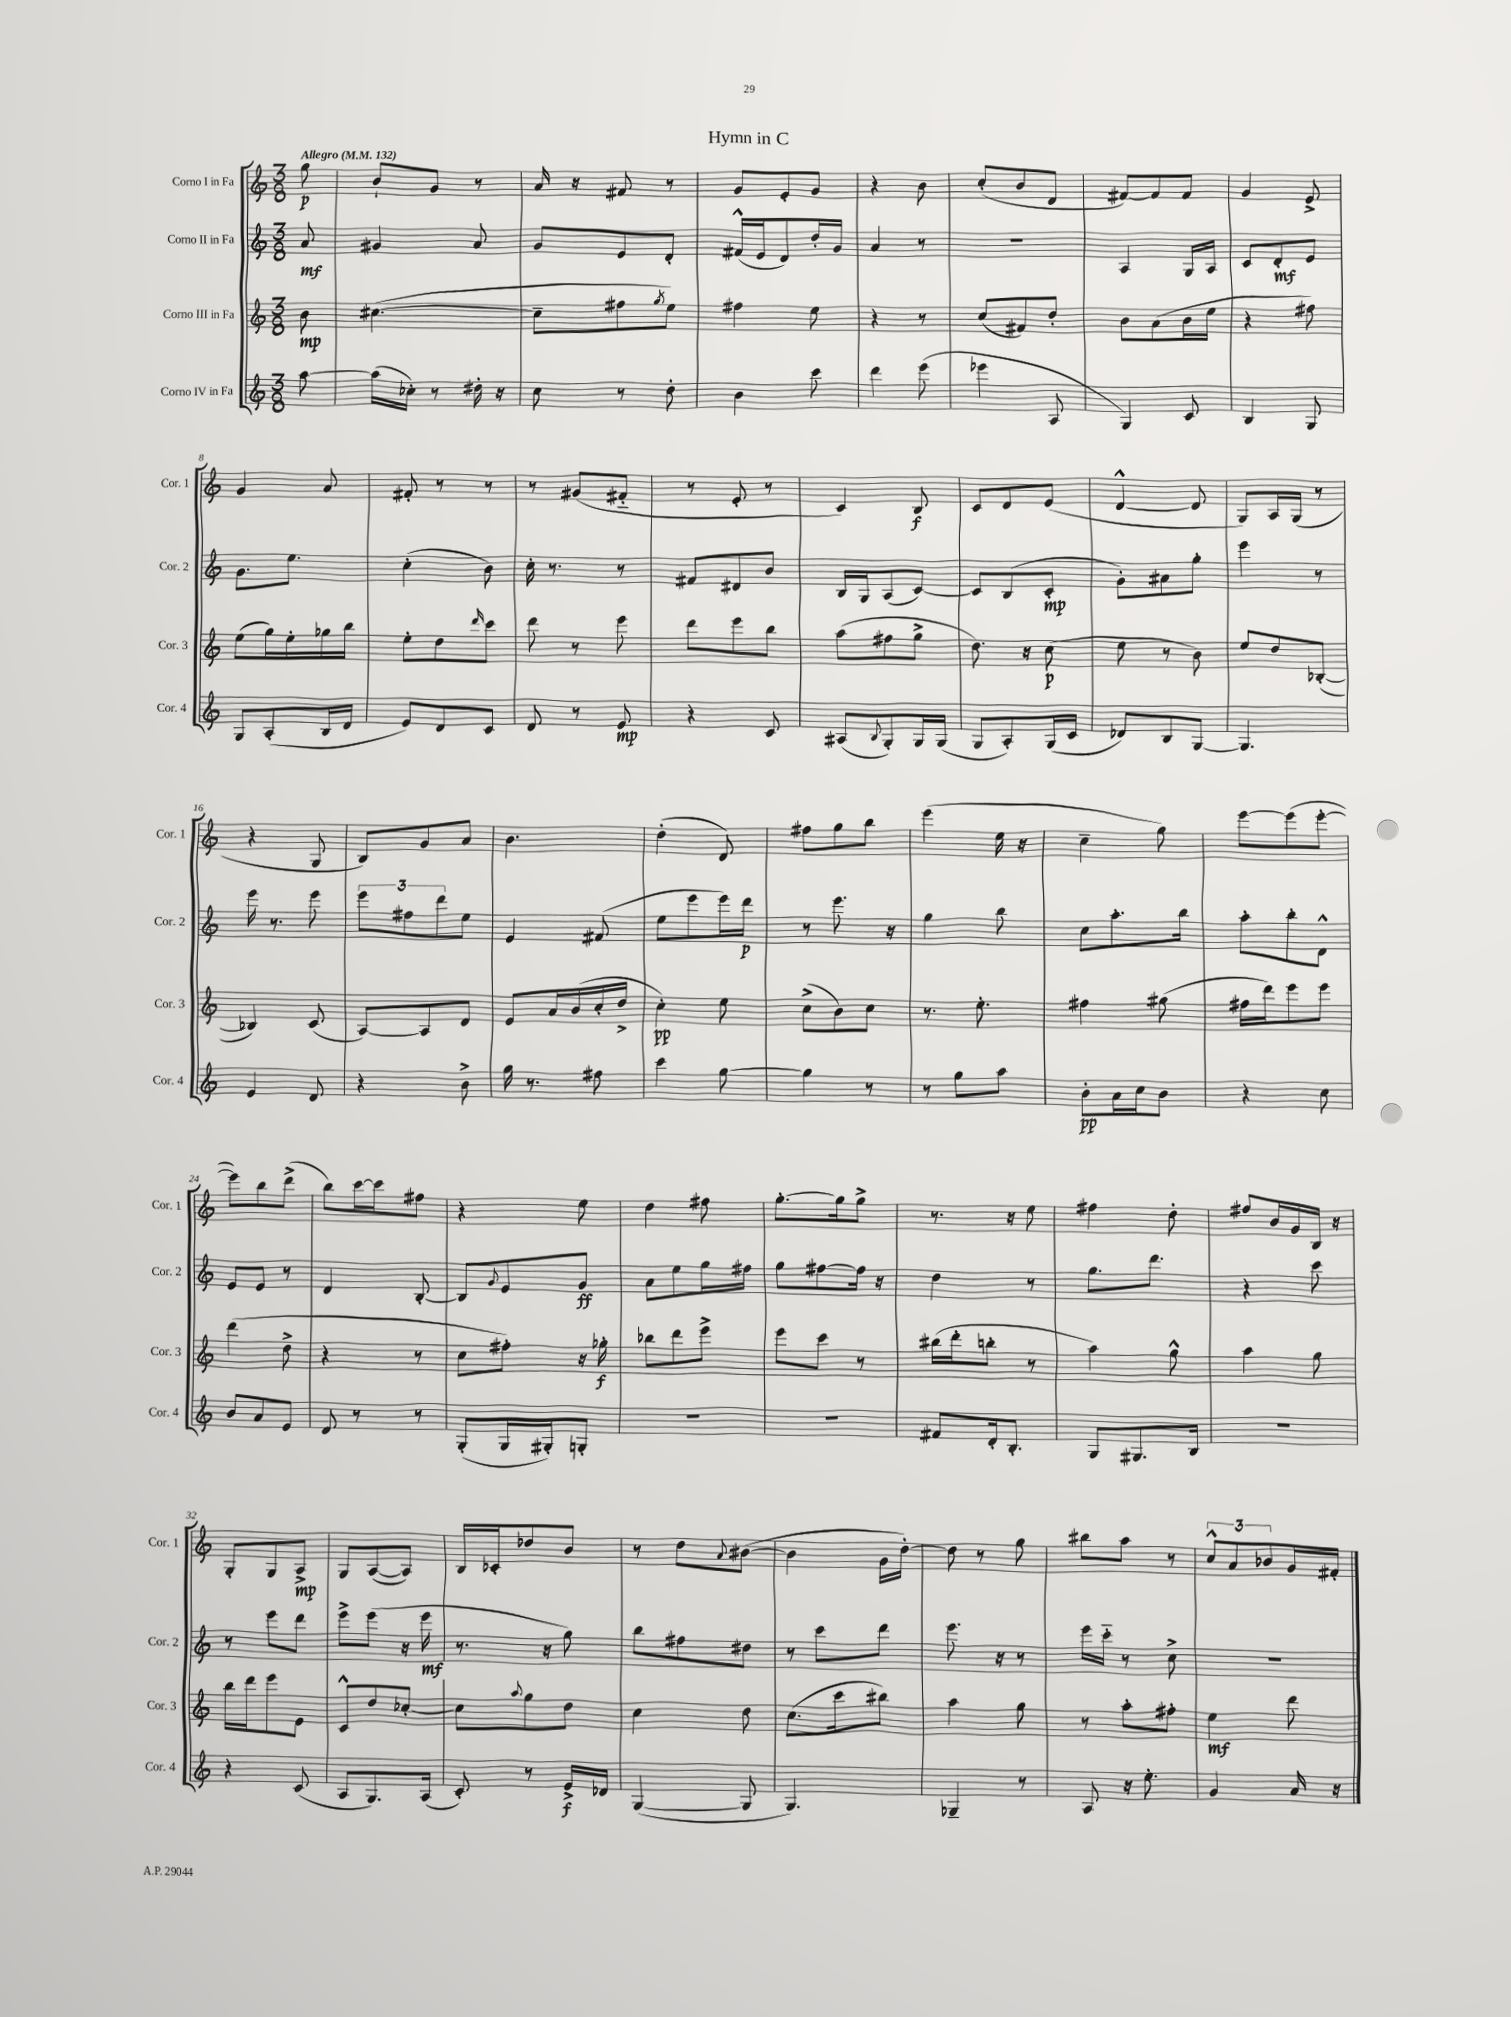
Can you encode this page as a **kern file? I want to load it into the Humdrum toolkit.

**kern	**kern	**kern	**kern
*staff4	*staff3	*staff2	*staff1
*clefG2	*clefG2	*clefG2	*clefG2
*k[]	*k[]	*k[]	*k[]
*M3/8	*M3/8	*M3/8	*M3/8
*MM132	*MM132	*MM132	*MM132
[8aa	8b	8a	8gg
=	=	=	=
(16aa]	([4.cc#	4g#	8b`
16cc-')	.	.	.
8r	.	.	8g
16dd#'	.	8a	8r
16r	.	.	.
=	=	=	=
8cc	8cc#~]	8g	16a
.	.	.	16r
8r	8ff#	8e	8f#
.	8qgg	.	.
8dd'	8ee)	8d'	8r
=	=	=	=
4b	4ff#	(16f#^^	8g
.	.	16e	.
.	.	8d)	8e'
8ccc	8ee	16dd'	8g
.	.	16g	.
=	=	=	=
4ddd	4r	4a	4r
(8eee	8r	8r	8b
=	=	=	=
4eee-	(8cc	4.r	(8cc'
.	8f#)	.	8b
8A	8dd'	.	8d
=	=	=	=
4G)	8b	4A	[8f#)
.	(8a	.	8f#]
8c	16b	16G	8f#
.	16ee	16A	.
=	=	=	=
4B	4r	8c	4g
.	.	8d'	.
8G	8ff#)	8e	8e^
=	=	=	=
8G	(8ee	8.g	4g
(8A'	16gg)	.	.
.	16ee'	8.ee	.
16B	16gg-	.	8a
16d	16bb	.	.
=	=	=	=
8e)	8ee'	(4cc'	8f#'
8d	8dd	.	8r
.	16qqddd	.	.
8c	8ccc	8b)	8r
=	=	=	=
8d	8ddd	16cc'	8r
.	.	8.r	.
8r	8r	.	(8g#
8e	8eee	8r	8f#'~
=	=	=	=
4r	8ddd	8f#	8r
.	8eee	8d#	8e'
8c	8bb	8b	8r
=	=	=	=
(8A#	(8aa	16B	4c)
.	.	16G	.
8qqB	.	.	.
8G')	8ff#	(8A	.
16G	8gg^	[8c)	8B
(16G	.	.	.
=	=	=	=
8G	8.dd)	8c]	8c
8A')	.	(8B	8d
.	16r	.	.
(16G	(8cc	8c'	(8e
16c	.	.	.
=	=	=	=
8d-)	8ee	8g')	[4d^^
8B	8r	8a#	.
[8G	8b)	8gg'	8d]
=	=	=	=
4.G]	8ee	4eee	8G)
.	8dd	.	16A
.	.	.	(16G
.	([8B-'	8r	8r
=	=	=	=
4e	4B-])	16eee	4r
.	.	8.r	.
8d	(8c	8eee	8G
=	=	=	=
4r	[8A)	12eee	8B)
.	.	12ff#	.
.	8A]	.	8g
.	.	12ddd	.
8b^	8d	8ee	8a
=	=	=	=
16gg	8e	4e	4.b
8.r	.	.	.
.	16a	.	.
.	(16b	.	.
8ff#	16cc'	(8f#	.
.	16dd^	.	.
=	=	=	=
4ccc	4cc')	8ee	(4dd'
.	.	8eee	.
[8gg	8ee	16eee)	8d)
.	.	16ddd	.
=	=	=	=
4gg]	(8cc^	8r	8ff#
.	8b)	8.eee	8gg
8r	8cc	.	8bb
.	.	16r	.
=	=	=	=
8r	8.r	4gg	(4eee
8gg	.	.	.
.	8.ee'	.	.
8aa	.	8bb	16ee
.	.	.	16r
=	=	=	=
8b'	4ff#	8cc	4cc~
16a	.	8.aa'	.
16cc	.	.	.
8b	(8gg#	.	8gg)
.	.	16bb	.
=	=	=	=
4r	16ff#	8aa'	[8eee
.	16ddd)	.	.
.	8eee	8bb'	(8eee]
8cc	8eee	8d^^	[8eee'
=	=	=	=
8b	(4ddd	8e	8eee])
8a	.	8e	8bb
8e	8dd^	8r	(8ddd^
=	=	=	=
8d	4r	4d	8bb)
8r	.	.	[16ccc
.	.	.	16ccc]
8r	8r	[8B'	8ff#
=	=	=	=
(8G'	8cc	8B]	4r
.	.	8qqg	.
16G	8ff#')	8e	.
16G#')	.	.	.
8G'	16r	8g	8ee
.	16gg-'	.	.
=	=	=	=
4.r	8bb-	8a	4dd
.	8ddd	8ee	.
.	8eee^	16gg	8ff#
.	.	16ff#	.
=	=	=	=
4.r	8eee	8gg	[8.gg'
.	8ccc	[8ff#	.
.	.	.	16gg]
.	8r	16ff#]	8gg^
.	.	16r	.
=	=	=	=
8f#	(16bb#	4dd	8.r
.	16ddd'	.	.
16d'	8bb'	.	.
8.B'	.	.	16r
.	8r	8r	8ee
=	=	=	=
8G	4aa)	8.gg	4ff#
8.G#	.	.	.
.	.	8.ddd	.
.	8gg^^	.	8dd'
16B	.	.	.
=	=	=	=
4.r	4aa	4r	8ff#
.	.	.	16b
.	.	.	16g
.	8gg	8ccc	16B
.	.	.	16r
=	=	=	=
4r	16bb	8r	8G'
.	16ddd	.	.
.	8eee	8eee	8G
(8c	8e	8ddd	8A^
=	=	=	=
8A	8c^^	8eee^	8G
8.G)	8dd	(8eee	([8A
.	[8cc-'	16r	8A])
(16A	.	16eee	.
=	=	=	=
8c')	8cc-]	8.r	16B
.	.	.	16c-'
.	8qqaa	.	.
8r	8gg	.	8dd-
.	.	16r	.
16e^	8dd	8gg)	8b
16d-	.	.	.
=	=	=	=
([4G	4cc	8bb	8r
.	.	8ff#	8dd
.	.	.	8qqa
8G]	8dd	8dd#	([8b#
=	=	=	=
4.G)	(8.cc	8r	4b#]
.	.	8ccc	.
.	16ccc	.	.
.	8bb#)	8ddd	16g
.	.	.	[16dd')
=	=	=	=
4G-~	4aa	8.eee	8dd]
.	.	.	8r
.	.	16r	.
8r	8gg	8r	8gg
=	=	=	=
8A	8r	16eee	8bb#
.	.	16ccc'~	.
16r	8aa'	8r	8aa
8.ee'	.	.	.
.	8ff#'	8cc^	8r
=	=	=	=
4g	4ee	4.r	12cc^^
.	.	.	12a
.	.	.	12b-
16a	8ddd	.	16g
16r	.	.	16f#'
==	==	==	==
*-	*-	*-	*-
